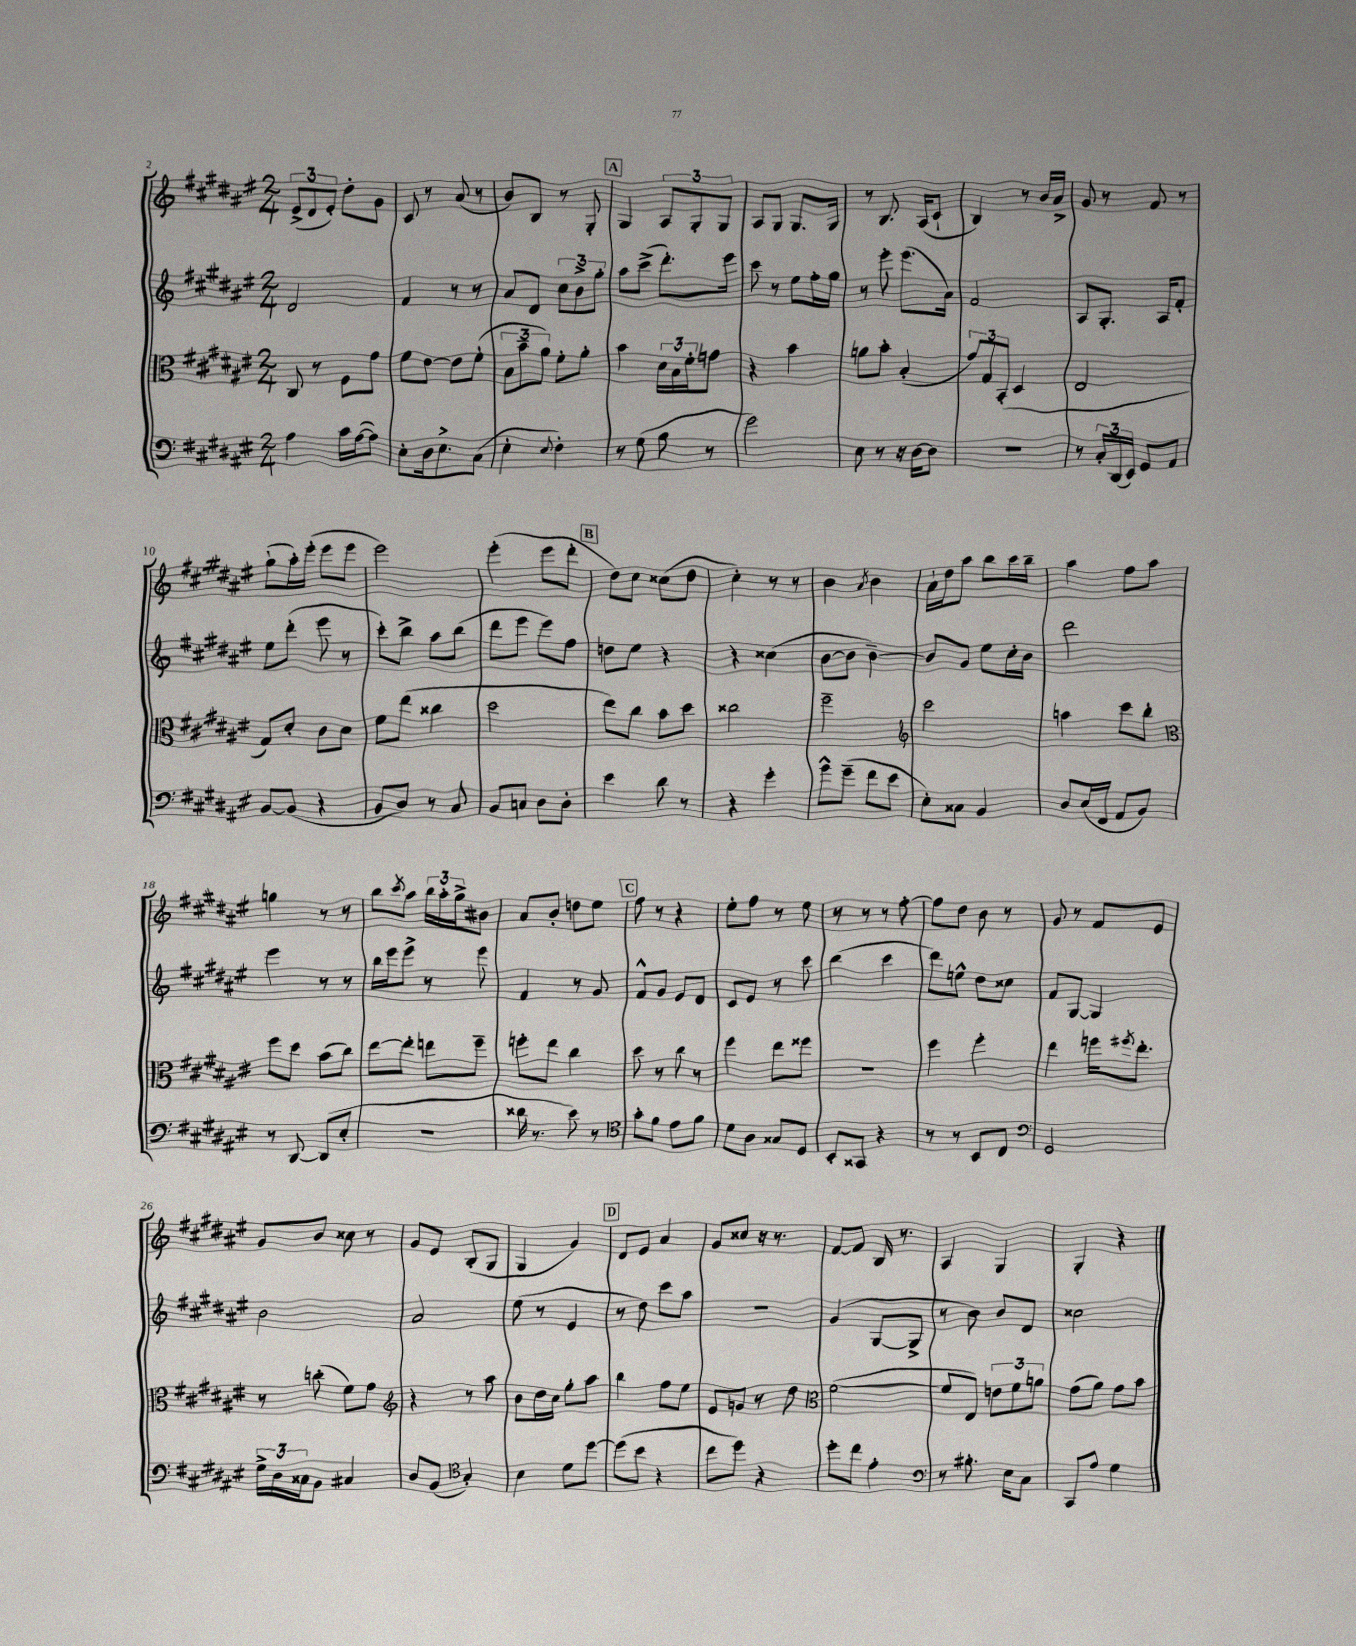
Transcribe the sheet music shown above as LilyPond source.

<<
\new StaffGroup <<
\new Staff = "s0" {
    \clef treble \key fis \major \numericTimeSignature \time 2/4
    \tuplet 3/2 { eis'8->( dis'8 eis'8-.) } dis''8-. gis'8 |
    cis'8 r8 ais'8( r8 |
    b'8) b8 r8 gis8-. |
    \mark \markup { \box "A" } gis4 \tuplet 3/2 { ais8 gis8-. gis8 } |
    ais8 gis8 gis8. gis16 |
    r8 b8. ais16( cis'8-! |
    b4) r8 b'16 ais'16-> |
    gis'8 r8 fis'8 r8 |
    gis''8-!( ais''16-.) eis'''16-.( eis'''8 eis'''8 |
    eis'''2) |
    eis'''4-.( eis'''8 dis'''8-. |
    \mark \markup { \box "B" } dis''8) cis''8 cisis''8( dis''8 |
    cis''4-.) r8 r8 |
    b'4 \acciaccatura { ais'8 } b'4 |
    ais'16-! dis''16 ais''8 b''8 cis'''16 b''16-- |
    ais''4 fis''8 ais''8 |
    g''4 r8 r8 |
    b''8 \acciaccatura { cis'''8 } ais''8 \tuplet 3/2 { b''16 ais''16-. gis''16-> } bis'8 |
    ais'8 b'8-. d''8 eis''8 |
    \mark \markup { \box "C" } fis''8 r8 r4 |
    eis''8-. fis''8 r8 eis''8 |
    r8 r8 r8 fis''8~-. |
    fis''8 dis''8 b'8 r8 |
    gis'8 r8 fis'8 eis'8 |
    gis'8 b'8 cisis''8 r8 |
    gis'8 eis'8 b8-.( gis8 |
    gis4 gis'4) |
    \mark \markup { \box "D" } dis'8 eis'8 ais'4 |
    gis'8 cisis''8 r16 r8. |
    fis'8~ fis'8 b16 r8. |
    ais4 gis4 |
    gis4-. r4 \bar "|." |
}
\new Staff = "s1" {
    \clef treble \key fis \major \numericTimeSignature \time 2/4
    dis'2 |
    fis'4 r8 r8 |
    ais'8 dis'8 \tuplet 3/2 { cis''8 b'8-> gis''8-. } |
    \mark \markup { \box "A" } ais''8 cis'''8->( dis'''8.-.) eis'''16 |
    cis'''8 r8 eis''8 fis''16-. gis''16 |
    r8 eis'''8-. eis'''8.( ais'16) |
    fis'2 |
    ais8 gis8.-. ais16 fis'8-. |
    eis''8 dis'''8-.( eis'''8 r8 |
    cis'''8-.) b''8-> ais''8 b''8( |
    dis'''8 eis'''8 eis'''8) fis''8 |
    \mark \markup { \box "B" } d''8 eis''8 r4 |
    r4 cisis''4( |
    b'8~ b'8 b'4~--) |
    b'8 gis'8 eis''8 cis''16-. b'16 |
    dis'''2 |
    eis'''4 r8 r8 |
    b''16 eis'''16 eis'''8-> r8 eis'''8 |
    fis'4 r8 gis'8 |
    \mark \markup { \box "C" } fis'8-^ gis'8 eis'8 dis'8 |
    cis'8 eis'8 r8 cis'''8 |
    b''4( cis'''4 |
    dis'''8) e''8-^ dis''8 cisis''8 |
    fis'8 gis8~ gis4 |
    b'2 |
    ais'2 |
    eis''8( r8 eis'4 |
    \mark \markup { \box "D" } r8 dis''8) cis'''8 ais''8 |
    r2 |
    gis'4( gis8~ gis8-> |
    r8 b'8) b'8 dis'8 |
    cisis''2 \bar "|." |
}
\new Staff = "s2" {
    \clef alto \key fis \major \numericTimeSignature \time 2/4
    cis8 r8 fis8 gis'8 |
    fis'8 eis'8~ eis'8 fis'8-.( |
    \tuplet 3/2 { b8 b'8-- ais'8) } fis'8-. ais'8-. |
    \mark \markup { \box "A" } b'4 \tuplet 3/2 { dis'16 b16 fis'16-. } g'8 |
    r4 b'4 |
    a'8 b'8-. b4-.( |
    \tuplet 3/2 { gis'8) gis8 b,8-.( } dis4 |
    eis2 |
    gis8) dis'8-. cis'8 dis'8 |
    fis'8 eis''8( cisis''4 |
    dis''2 |
    \mark \markup { \box "B" } eis''8) cis''8 b'8 dis''8 |
    cisis''2 |
    fis''2-- |
    \clef treble cis'''2 |
    a''4 cis'''8 b''8-. |
    \clef alto fis''8 dis''8 b'8( cis''8) |
    eis''8~ eis''8-. e''8 fis''8-- |
    f''8-. eis''8 cis''4 |
    \mark \markup { \box "C" } dis''8 r8 cis''8 r8 |
    fis''4 eis''8 fisis''8 |
    r2 |
    fis''4 fis''4-. |
    eis''4 f''16 \acciaccatura { fis''8 } eis''8.-. |
    r8 c''8-.( fis'8) gis'8 |
    \clef treble r4 r8 ais''8 |
    b'8 dis''16 cis''16 gis''8-. ais''8 |
    \mark \markup { \box "D" } b''4 fis''8 eis''8 |
    eis'8 g'8 r8 dis''8 |
    \clef alto fis'2~( |
    fis'8 eis8) \tuplet 3/2 { e'8 fis'8 a'8 } |
    gis'8( ais'8) gis'8 b'8 \bar "|." |
}
\new Staff = "s3" {
    \clef bass \key fis \major \numericTimeSignature \time 2/4
    ais4 cis'16 ais16~( ais8) |
    eis8-. dis16 eis8.-> cis8( |
    eis4-. \appoggiatura { eis8 } fis4-.) |
    \mark \markup { \box "A" } r8 gis8( b8 r8 |
    gis'2) |
    eis8 r8 r16 dis16~ dis8 |
    r2 |
    r8 \tuplet 3/2 { cis16-. dis,16( eis,16) } gis,8 ais,8 |
    b,8~ b,8( r4 |
    b,8 dis8) r8 cis8 |
    b,8 c8 dis8 dis8-. |
    \mark \markup { \box "B" } eis'4 dis'8 r8 |
    r4 gis'4-. |
    gis'8-^ gis'8--( fis'8 eis'8 |
    eis8-.) cisis8 b,4 |
    dis8 eis16( fis,16 ais,8 b,8) |
    r8 dis,8~ dis,8( eis8-. |
    R2 |
    disis'16 r8. eis'8) r8 |
    \mark \markup { \box "C" } \clef tenor gis'8-. fis'8 eis'8 fis'8 |
    dis'8 ais8 gisis8 dis8 |
    b,8-. gisis,8 r4 |
    r8 r8 b,8 cis8 |
    \clef bass gis,2 |
    \tuplet 3/2 { gis16-> dis16 cisis16 } b,8 cis4 |
    dis8 b,8( \clef tenor gis4-.) |
    b4 dis'8 dis''8~ |
    \mark \markup { \box "D" } dis''8( b'8 r4 |
    cis''8 dis''8) r4 |
    dis''8-. cis''8 eis'4-. |
    \clef bass r8 bis8.-. eis16 cis8 |
    cis,8 ais8 gis4 \bar "|." |
}
>>
>>
\layout { \context { \Score currentBarNumber = #2 } }
